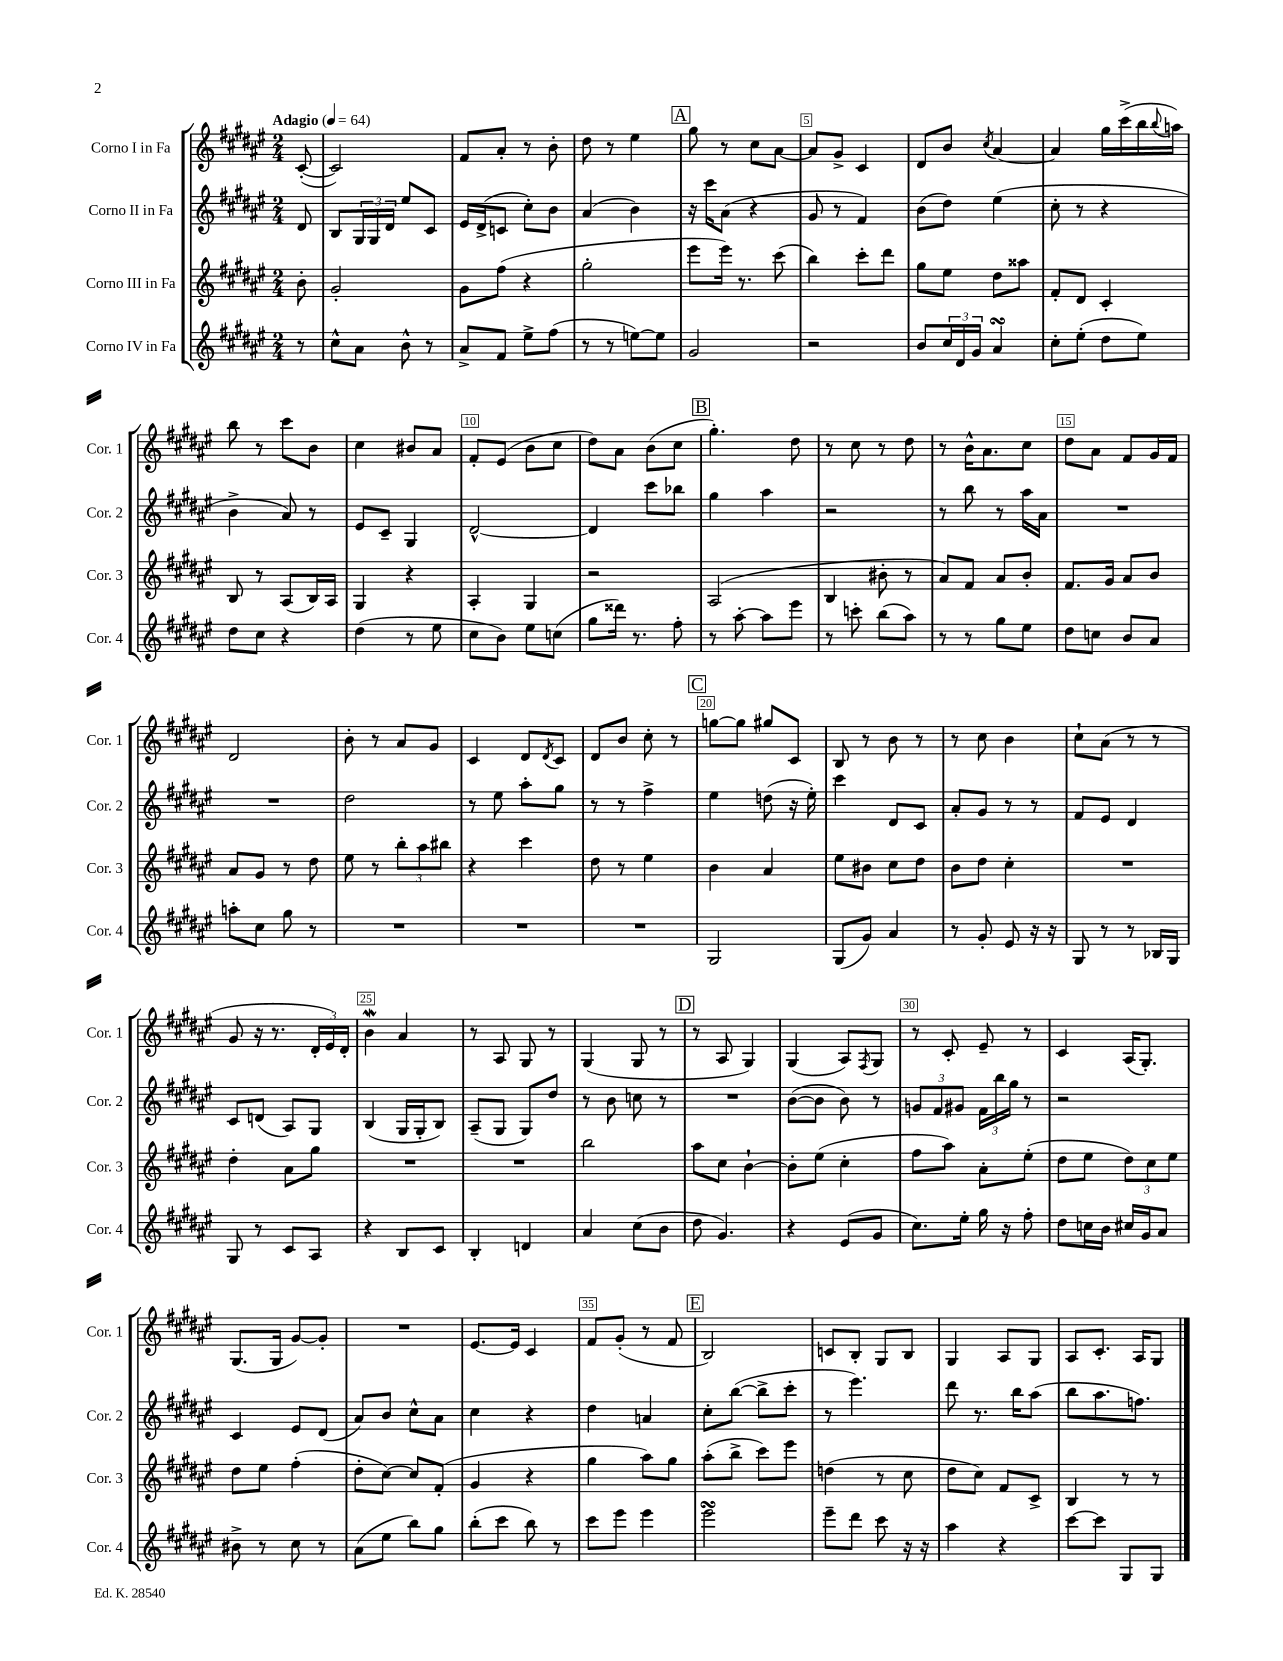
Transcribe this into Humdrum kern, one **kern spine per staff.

**kern	**kern	**kern	**kern
*staff4	*staff3	*staff2	*staff1
*clefG2	*clefG2	*clefG2	*clefG2
*k[f#c#g#d#a#e#]	*k[f#c#g#d#a#e#]	*k[f#c#g#d#a#e#]	*k[f#c#g#d#a#e#]
*M2/4	*M2/4	*M2/4	*M2/4
*MM64	*MM64	*MM64	*MM64
8r	8b'\	8d#/	([8c#'/
=	=	=	=
8cc#^^\L	2g#'/	8B/L	2c#/])
8a#\J	.	24G#/L	.
.	.	24G#/	.
.	.	24d#/JJ	.
8b^^\	.	8ee#/L	.
8r	.	8c#/J	.
=	=	=	=
8a#^/L	8g#\L	16e#/LL	8f#/L
.	.	(16d#^/J	.
8f#/J	(8ff#\J	8c/J	8a#'/J
8ee#^\L	4r	8cc#'\L)	8r
(8ff#\J	.	8b\J	8b'\
=	=	=	=
8r	2gg#'\	(4a#/	8dd#\
8r	.	.	8r
[8ee\L)	.	4b\)	4ee#\
8ee\]J	.	.	.
=	=	=	=
2g#/	8eee#\L	16r	8gg#\
.	.	16ccc#\LK	.
.	16eee#\Jk)	(8a#\J	8r
.	8.r	.	.
.	.	4r	8cc#\L
.	(8ccc#\	.	[8a#\J
=	=	=	=
2r	4bb\)	8g#/	8a#/]L
.	.	8r	8g#^/J
.	8ccc#'\L	4f#/)	4c#/
.	8ddd#\J	.	.
=	=	=	=
8b/L	8gg#\L	(8b\L	8d#/L
24cc#/L	8ee#\J	8dd#\J)	8b/J
24d#/	.	.	.
24g#/JJ	.	.	.
.	.	.	8qcc#/
4a#/	8dd#\L	(4ee#\	[4a#/
.	8aa##\J	.	.
=	=	=	=
8cc#'\L	8f#'/L	8cc#'\	4a#/]
(8ee#'\J	8d#/J	8r	.
8dd#\L	4c#'/	4r	16gg#\LL
.	.	.	(16ccc#^\
8ee#\J)	.	.	16bb\
.	.	.	8qqbb/
.	.	.	16aa\JJ)
=	=	=	=
8dd#\L	8B/	4b^\	8bb\
8cc#\J	8r	.	8r
4r	(8A#/L	8a#/)	8ccc#\L
.	16B/L)	8r	8b\J
.	16A#/JJ	.	.
=	=	=	=
(4dd#\	4G#/	8e#/L	4cc#\
.	.	8c#~/J	.
8r	4r	4G#/	8b#/L
8ee#\	.	.	8a#/J
=	=	=	=
8cc#\L	4A#'/	[2d#^^/	8f#'/L
8b\J)	.	.	(8e#/J
8ee#\L	4G#/	.	8b\L
(8cc\J	.	.	8cc#\J
=	=	=	=
8gg#\L	2r	4d#/]	8dd#\L)
16ddd##\Jk)	.	.	8a#\J
8.r	.	.	.
.	.	8ccc#\L	(8b\L
8ff#'\	.	8bb-\J	8cc#\J
=	=	=	=
8r	(2A#/	4gg#\	4.gg#'\)
[8aa#'\	.	.	.
8aa#\]L	.	4aa#\	.
8eee#\J	.	.	8dd#\
=	=	=	=
8r	4B/	2r	8r
8ccc'\	.	.	8cc#\
(8bb\L	8b#'\	.	8r
8aa#\J)	8r	.	8dd#\
=	=	=	=
8r	8a#/L)	8r	8r
8r	8f#/J	8bb\	16b^^\LK
.	.	.	8.a#\
8gg#\L	8a#/L	8r	.
8ee#\J	8b'/J	16aa#\LL	8cc#\J
.	.	16a#\JJ	.
=	=	=	=
8dd#\L	8.f#/L	2r	8dd#\L
8cc\J	.	.	8a#\J
.	16g#/Jk	.	.
8b/L	8a#/L	.	8f#/L
8a#/J	8b/J	.	16g#/L
.	.	.	16f#/JJ
=	=	=	=
8aa'\L	8a#/L	2r	2d#/
8cc#\J	8g#/J	.	.
8gg#\	8r	.	.
8r	8dd#\	.	.
=	=	=	=
2r	8ee#\	2dd#\	8b'\
.	8r	.	8r
.	12bb'\L	.	8a#/L
.	12aa#\	.	.
.	.	.	8g#/J
.	12bb#\J	.	.
=	=	=	=
2r	4r	8r	4c#/
.	.	8ee#\	.
.	4ccc#\	8aa#'\L	8d#/L
.	.	.	8qd#/
.	.	8gg#\J	8c#/J
=	=	=	=
2r	8dd#\	8r	8d#/L
.	8r	8r	8b/J
.	4ee#\	4ff#^\	8cc#'\
.	.	.	8r
=	=	=	=
2G#/	4b\	4ee#\	[8gg\L
.	.	.	8gg\]J
.	4a#/	(8dd\	8gg#/L
.	.	16r	8c#/J
.	.	16ee#'\)	.
=	=	=	=
(8G#/L	8ee#\L	4ccc#\	8B/
8g#/J)	8b#\J	.	8r
4a#/	8cc#\L	8d#/L	8b\
.	8dd#\J	8c#/J	8r
=	=	=	=
8r	8b\L	8a#'/L	8r
8g#'/	8dd#\J	8g#/J	8cc#\
8e#/	4cc#'\	8r	4b\
16r	.	8r	.
16r	.	.	.
=	=	=	=
8G#/	2r	8f#/L	8cc#`\L
8r	.	8e#/J	(8a#\J
8r	.	4d#/	8r
16B-/LL	.	.	8r
16G#/JJ	.	.	.
=	=	=	=
8G#/	4dd#'\	8c#/L	8g#/
8r	.	(8d/J	16r
.	.	.	8.r
8c#/L	8a#\L	8A#/L)	.
8A#/J	8gg#\J	8G#/J	24d#'/LL
.	.	.	24e#/)
.	.	.	24d#'/JJ
=	=	=	=
4r	2r	(4B/	4b\
8B/L	.	16G#/LL	4a#/
.	.	16G#'/J	.
8c#/J	.	8B/J)	.
=	=	=	=
4B'/	2r	(8A#~/L	8r
.	.	8G#/J	8A#/
4d/	.	8G#/L)	8G#/
.	.	8dd#/J	8r
=	=	=	=
4a#/	2bb\	8r	(4G#/
.	.	8b\	.
(8cc#\L	.	8cc\	8G#/
8b\J	.	8r	8r
=	=	=	=
8dd#\	8aa#\L	2r	8r
4.g#/)	8cc#\J	.	8A#/
.	[4b`\	.	4G#/)
=	=	=	=
4r	8b'\]L	([8b\L	(4G#/
.	(8ee#\J	8b\]J	.
(8e#/L	4cc#'\	8b\)	8A#/L)
.	.	.	8qF#/
8g#/J	.	8r	8G#/J
=	=	=	=
8.cc#\L)	8ff#\L	12g/L	8r
.	.	12f#/	.
.	8aa#\J)	.	8c#'/
.	.	12g#/J	.
16ee#'\Jk	.	.	.
16gg#\	8a#'\L	24f#\LL	8e#~/
.	.	24bb\	.
16r	.	.	.
.	.	24gg#\JJ	.
8ff#'\	(8ee#'\J	8r	8r
=	=	=	=
8dd#\L	8dd#\L	2r	4c#/
16cc\L	8ee#\J	.	.
16b\JJ	.	.	.
16cc#/LL	12dd#\L)	.	(16A#/LK
16g#/J	.	.	8.G#'/J)
.	12cc#\	.	.
8a#/J	.	.	.
.	12ee#\J	.	.
=	=	=	=
8b#^\	8dd#\L	4c#/	(8.G#/L
8r	8ee#\J	.	.
.	.	.	16G#/Jk
8cc#\	(4ff#'\	8e#/L	[8g#/L)
8r	.	(8d#/J	8g#'/]J
=	=	=	=
(8a#\L	8dd#'\L	8a#/L)	2r
8ee#\J	[8cc#\J)	8b/J	.
8bb\L)	8cc#/]L	8cc#^^\L	.
8gg#\J	(8f#'/J	8a#\J	.
=	=	=	=
(8bb'\L	4g#/	4cc#\	[8.e#/L
8ccc#\J	.	.	.
.	.	.	16e#/]Jk
8bb\)	4r	4r	4c#/
8r	.	.	.
=	=	=	=
8ccc#\L	4gg#\	4dd#\	8f#/L
8eee#\J	.	.	(8g#'/J
4eee#\	8aa#\L)	4a/	8r
.	8gg#\J	.	8f#/
=	=	=	=
2eee#\	(8aa#'\L	8cc#'\L	2B/)
.	8bb^\J	([8bb\J	.
.	8ccc#\L)	8bb^\]L	.
.	8eee#\J	8ccc#'\J	.
=	=	=	=
8eee#~\L	(4dd\	8r	8c/L
8ddd#\J	.	4.eee#\)	8B'/J
8ccc#\	8r	.	8G#/L
16r	8cc#\	.	8B/J
16r	.	.	.
=	=	=	=
4aa#\	8dd#\L	8ddd#\	4G#/
.	8cc#\J)	8.r	.
4r	8f#/L	.	8A#/L
.	.	16bb\LK	.
.	8c#^/J	(8aa#\J	8G#/J
=	=	=	=
[8ccc#\L	4B/	8bb\L	8A#/L
8ccc#\]J	.	8.aa#\	8.c#'/J
8G#/L	8r	.	.
.	.	8.ff\J)	16A#/LK
8G#/J	8r	.	8G#/J
==	==	==	==
*-	*-	*-	*-
